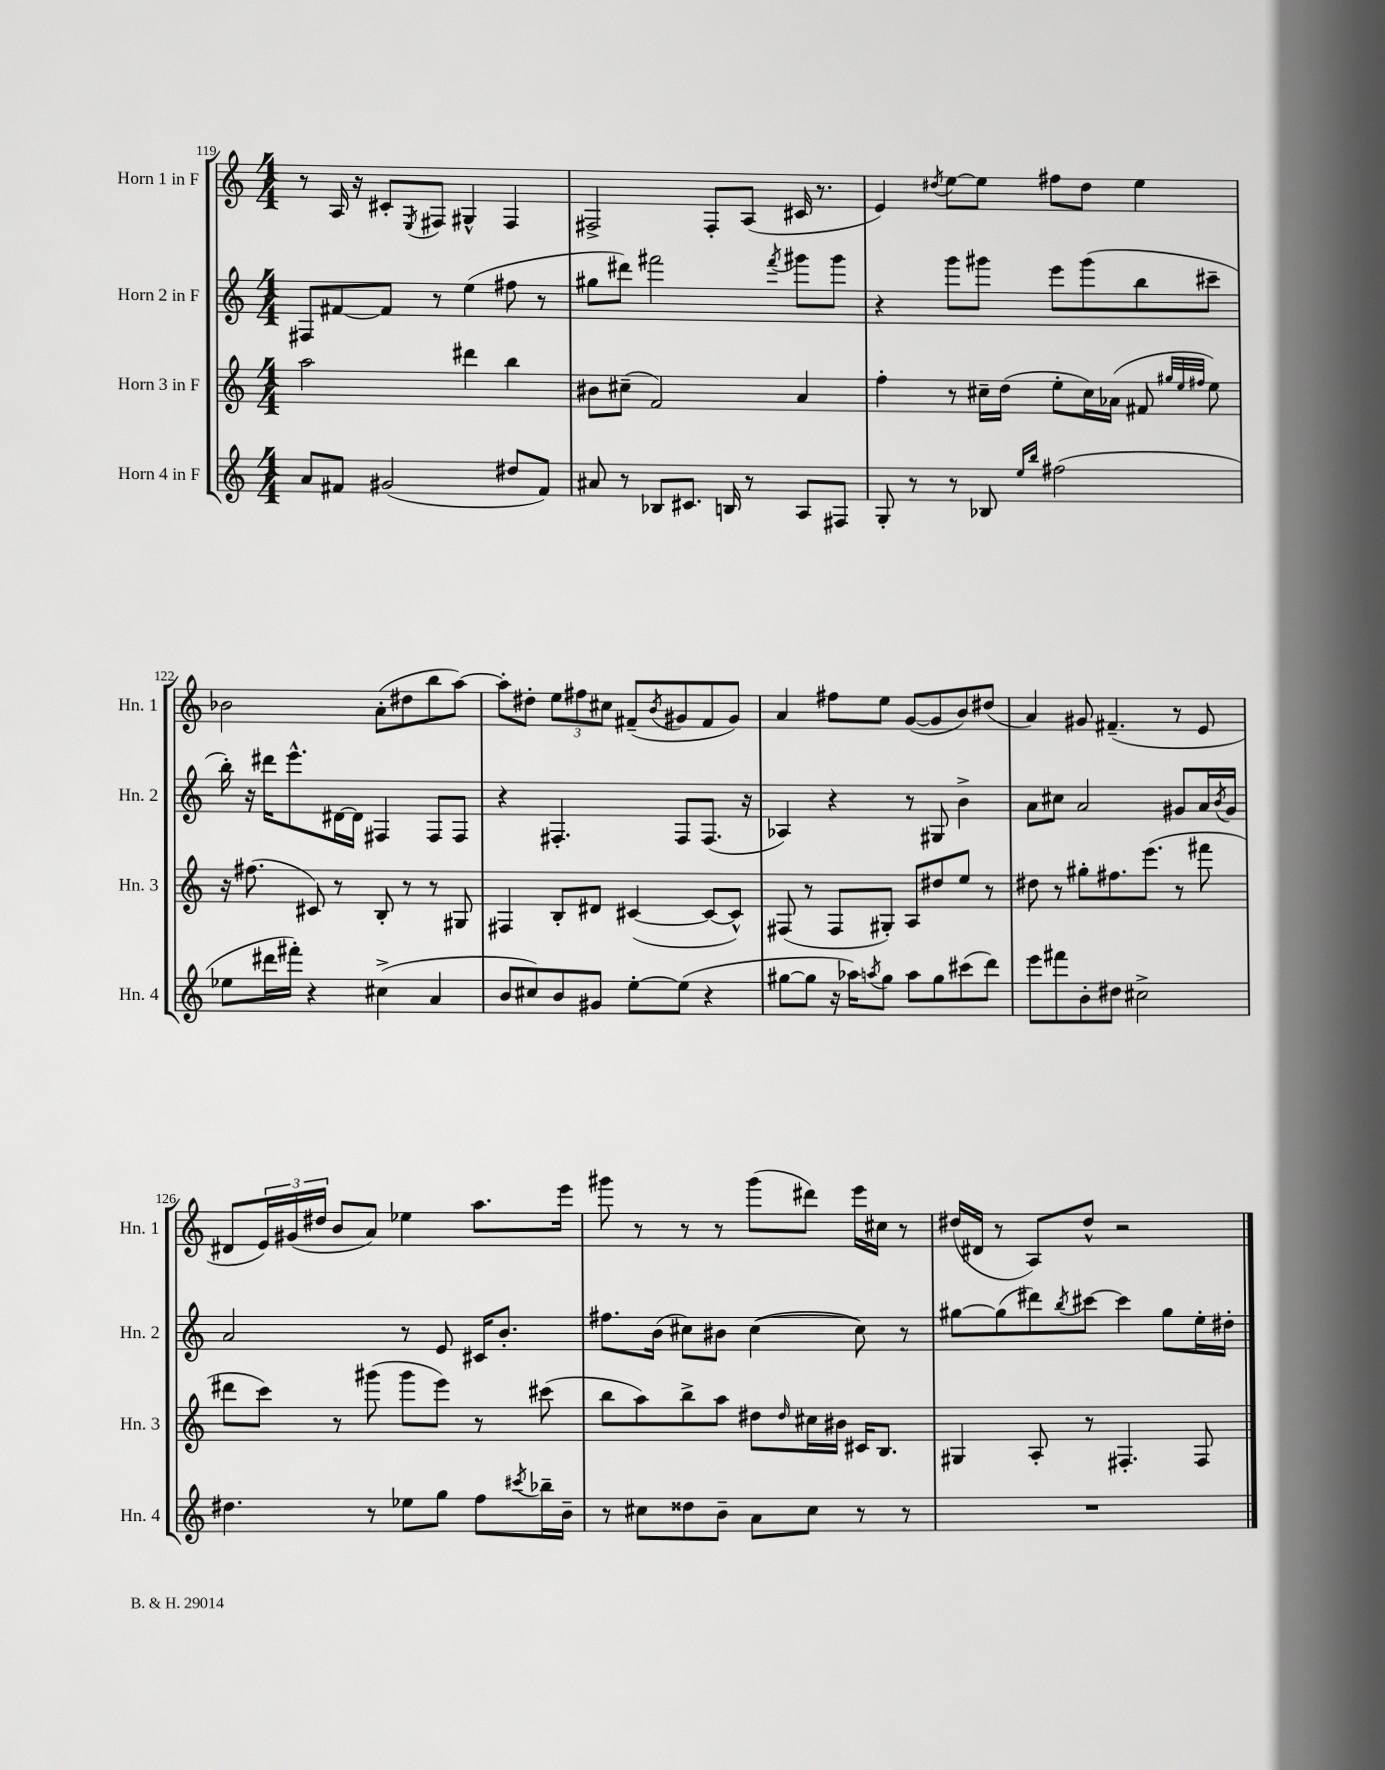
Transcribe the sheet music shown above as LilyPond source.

<<
\new StaffGroup <<
\new Staff = "s0" \with { instrumentName = "Horn 1 in F" shortInstrumentName = "Hn. 1" } {
    \clef treble \key c \major \numericTimeSignature \time 4/4
    r8 a16 r16 cis'8-. \acciaccatura { e8 } fis8 gis4-^ fis4 |
    fis2-> fis8-. a8( cis'16 r8. |
    e'4) \acciaccatura { dis''8 } e''8~ e''8 fis''8 dis''8 e''4 |
    bes'2 a'8-.( dis''8 b''8 a''8~) |
    a''8-. dis''8-. \tuplet 3/2 { e''8 fis''8 cis''8 } fis'8--( \acciaccatura { b'8 } gis'8 fis'8 gis'8) |
    a'4 fis''8 e''8 g'8~( g'8 b'8) dis''8( |
    a'4) gis'8 fis'4.--( r8 e'8 |
    dis'8 \tuplet 3/2 { e'16) gis'16( dis''16 } b'8 a'8) ees''4 a''8. e'''16 |
    gis'''8 r8 r8 r8 gis'''8( dis'''8) e'''16 cis''16 r8 |
    dis''16( dis'16 r8 a8) dis''8-^ r2 \bar "|." |
}
\new Staff = "s1" \with { instrumentName = "Horn 2 in F" shortInstrumentName = "Hn. 2" } {
    \clef treble \key c \major \numericTimeSignature \time 4/4
    fis8 fis'8~ fis'8 r8 e''4( fis''8 r8 |
    gis''8 dis'''8) fis'''2 \acciaccatura { fis'''8 } gis'''8 gis'''8 |
    r4 g'''8 gis'''8 e'''8 gis'''8( b''8 cis'''8-- |
    b''16-.) r16 dis'''16 e'''8.-^ dis'16~ dis'16 fis4 fis8 fis8 |
    r4 fis4.-. fis8 fis8.( r16 |
    aes4) r4 r8 gis8 b'4-> |
    a'8 cis''8 a'2 gis'8 a'16 \acciaccatura { b'8 } gis'16 |
    a'2 r8 e'8 cis'16 b'8.-. |
    fis''8. b'16( cis''8) bis'8 cis''4~( cis''8) r8 |
    gis''8~ gis''8( dis'''8) \acciaccatura { b''8 } cis'''8~ cis'''4 gis''8 e''16-. dis''16-. \bar "|." |
}
\new Staff = "s2" \with { instrumentName = "Horn 3 in F" shortInstrumentName = "Hn. 3" } {
    \clef treble \key c \major \numericTimeSignature \time 4/4
    a''2 dis'''4 b''4 |
    bis'8 cis''8--( f'2) a'4 |
    f''4-. r8 cis''16-- d''16( e''8-. cis''16) aes'16( fis'8 \grace { gis''32 e''32 fis''32 } e''8) |
    r16 fis''8.( cis'8) r8 b8-. r8 r8 gis8 |
    fis4 b8-. dis'8 cis'4~( cis'8~ cis'8-^) |
    fis8( r8 fis8 gis8-.) a8 dis''8 e''8 r8 |
    dis''8 r8 gis''8-. fis''8. e'''8.( r8 fis'''8 |
    dis'''8 c'''8) r8 gis'''8( gis'''8 e'''8) r8 cis'''8( |
    b''8 a''8) b''8-> a''8 dis''8 \grace { dis''16 } cis''16 bis'16 cis'16 b8. |
    gis4 a8-. r8 fis4.-. fis8 \bar "|." |
}
\new Staff = "s3" \with { instrumentName = "Horn 4 in F" shortInstrumentName = "Hn. 4" } {
    \clef treble \key c \major \numericTimeSignature \time 4/4
    a'8 fis'8 gis'2( dis''8 fis'8) |
    ais'8 r8 bes8 cis'8. b16 r8 a8 fis8 |
    g8-. r8 r8 bes8 \grace { e''16 b''16 } fis''2( |
    ees''8 dis'''16 fis'''16-.) r4 cis''4->( a'4 |
    b'8 cis''8) b'8 gis'8 e''8~-. e''8( r4 |
    gis''8~ gis''8 r16 aes''16) \acciaccatura { a''8 } gis''8 a''8 gis''8 cis'''8( d'''8) |
    e'''8 fis'''8 b'8-. dis''8 cis''2-> |
    dis''4. r8 ees''8 g''8 f''8 \acciaccatura { cis'''8 } bes''16-- b'16-- |
    r8 cis''8 disis''8 b'8-- a'8 cis''8 r8 r8 |
    R1 \bar "|." |
}
>>
>>
\layout { \context { \Score currentBarNumber = #119 } }
